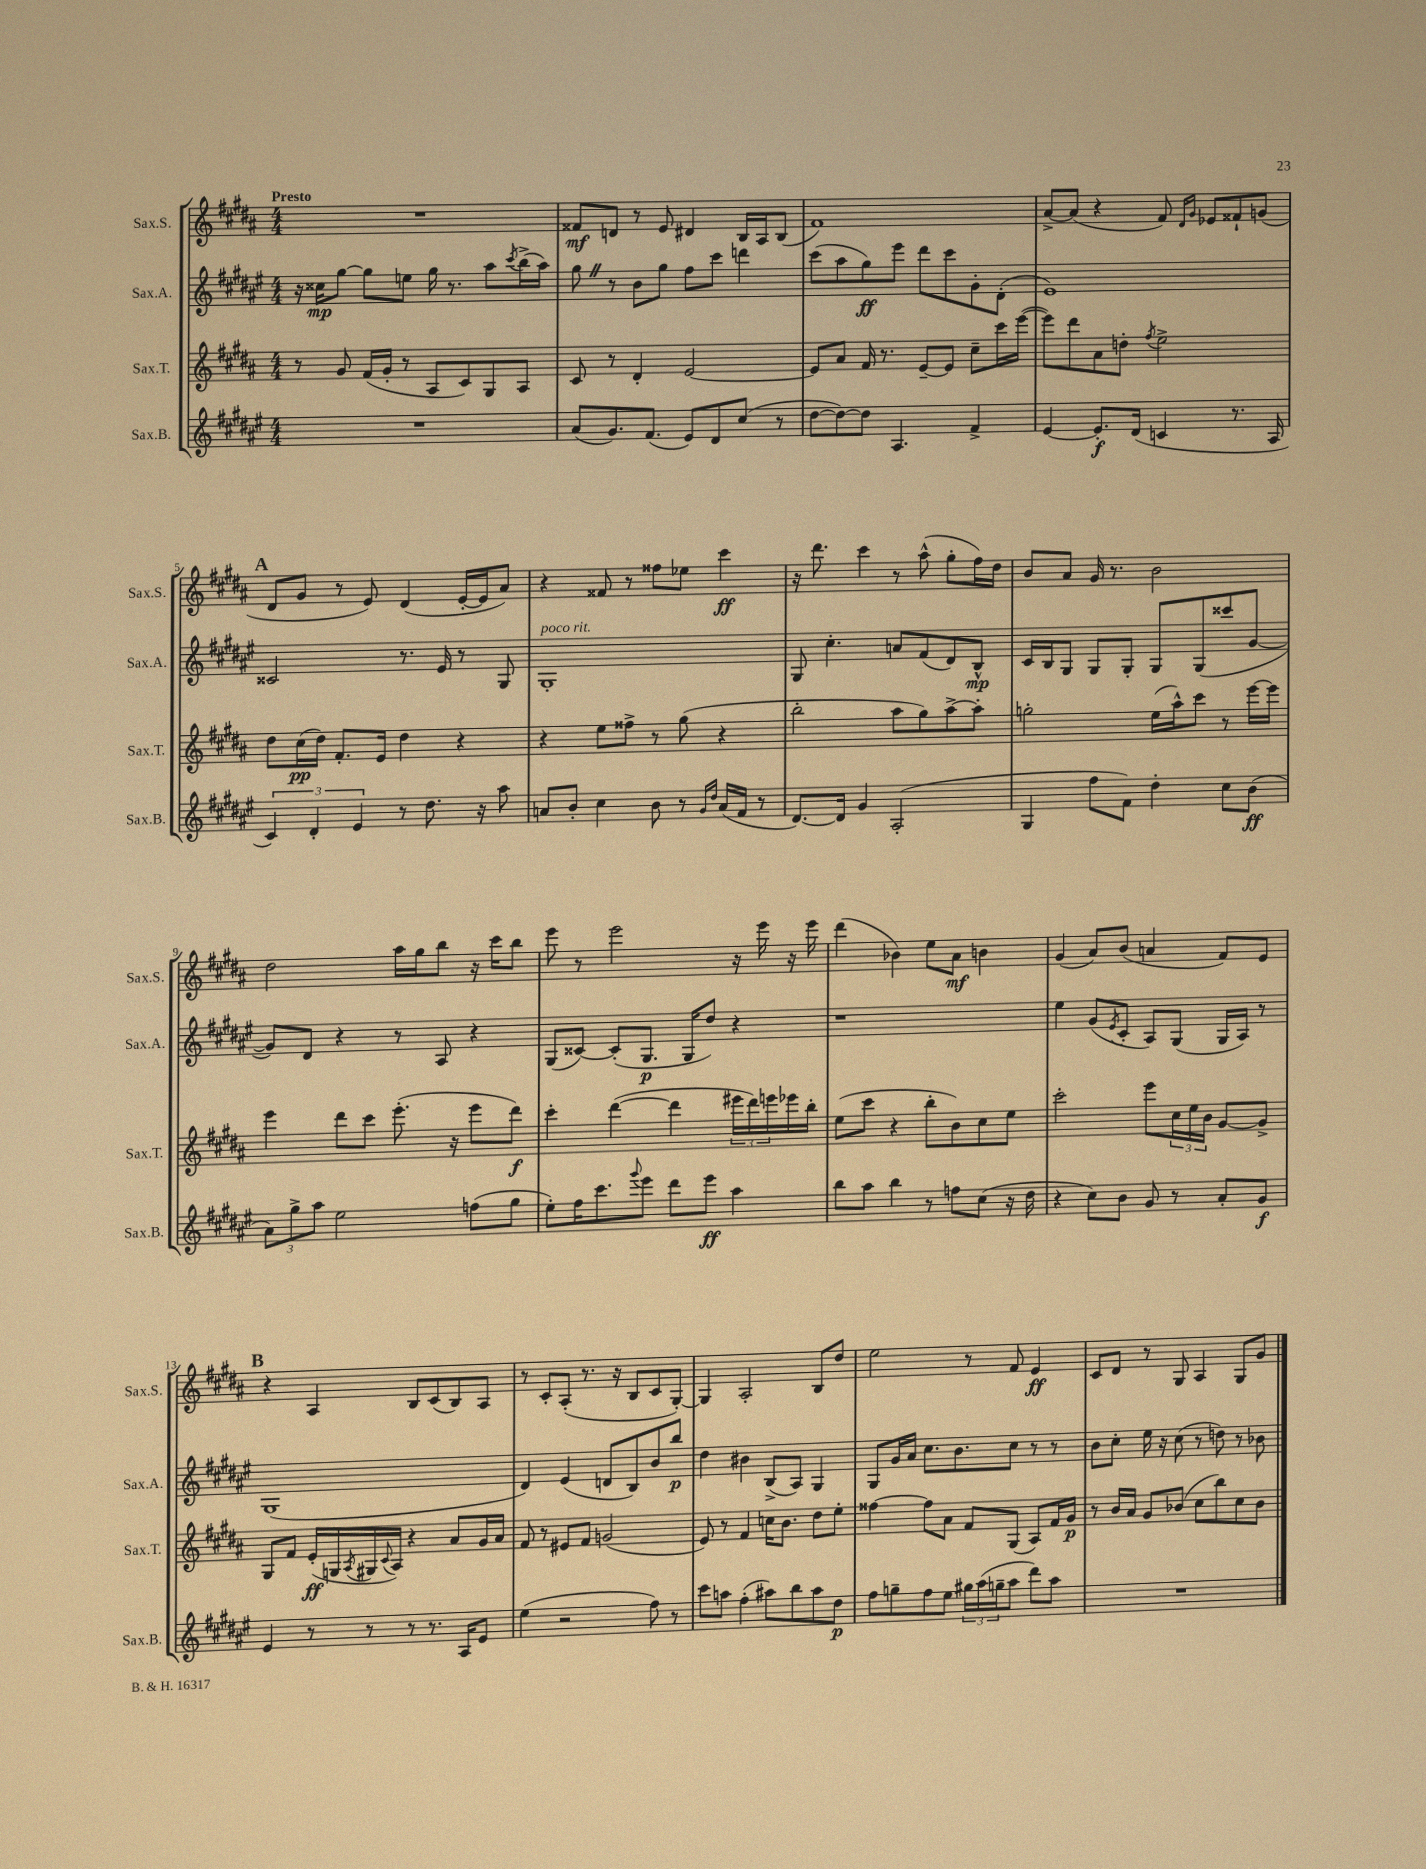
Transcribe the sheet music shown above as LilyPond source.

<<
\new StaffGroup <<
\new Staff = "s0" \with { instrumentName = "Sax.S." shortInstrumentName = "Sax.S." } {
    \clef treble \key b \major \numericTimeSignature \time 4/4 \tempo "Presto"
    R1 |
    fisis'8\mf d'8 r8 e'8 dis'4 b16 ais16 b8( |
    fis'1) |
    ais'8~-> ais'8( r4 fis'8) \grace { dis'16 gis'16 } ees'8 fisis'8-! g'8( |
    \mark \markup { \bold "A" } dis'8 gis'8 r8 e'8) dis'4( e'16~-. e'16 ais'8) |
    r4 fisis'8 r8 fisis''8 ees''8 cis'''4\ff |
    r16 dis'''8. cis'''4 r8 ais''8-^( gis''8-. fis''16) dis''16 |
    b'8 ais'8 gis'16 r8. b'2 |
    dis''2 ais''16 gis''16 b''8 r16 cis'''16 b''8 |
    e'''8 r8 e'''2 r16 e'''16 r16 e'''16 |
    dis'''4( bes'4) e''8 ais'8\mf b'4 |
    gis'4( ais'8) b'8( a'4 fis'8) e'8 |
    \mark \markup { \bold "B" } r4 ais4 b8 cis'8( b8) ais8 |
    r8 cis'8-. ais8-.( r8. r16 b8 cis'8 gis8~-.) |
    gis4 ais2-. b8 dis''8 |
    e''2 r8 fis'8 e'4\ff |
    cis'8 dis'8 r8 gis8 ais4 gis8 gis'8 \bar "|." |
}
\new Staff = "s1" \with { instrumentName = "Sax.A." shortInstrumentName = "Sax.A." } {
    \clef treble \key fis \major \numericTimeSignature \time 4/4
    r16 cisis''16\mp gis''8~ gis''8 e''8 gis''16 r8. ais''8 \acciaccatura { cis'''8 } b''16->( ais''16) |
    gis''8 \once \override BreathingSign.text = \markup { \musicglyph "scripts.caesura.straight" } \breathe r8 b'8 gis''8 fis''8 cis'''8 d'''4 |
    cis'''8( ais''8 gis''8\ff) eis'''8 dis'''8 cis'''8 gis'8-. dis'8-.( |
    eis'1) |
    \mark \markup { \bold "A" } cisis'2 r8. eis'16 r8 gis8 |
    gis1-.^\markup { \italic "poco rit." } |
    gis8 cis''4.-. a'8 fis'8( dis'8) b8-^\mp |
    cis'16 b16 gis8 gis8 gis8-. gis8 gis8( cisis'''8 gis'8~ |
    gis'8) dis'8 r4 r8 ais8 r4 |
    gis8( cisis'8~) cisis'8-.( gis8.\p gis16 dis''8) r4 |
    r1 |
    eis''4 gis'8( \acciaccatura { eis'8 } cis'8-. ais8) gis8( gis16 ais16) r8 |
    \mark \markup { \bold "B" } gis1( |
    dis'4) eis'4( d'8 b8) b'8 b''8\p |
    dis''4 bis'4 b8->( ais8) gis4 |
    gis8 gis'16 ais'16 cis''8. b'8. cis''8 r8 r8 |
    b'8 cis''8-. eis''16 r16 cis''8( r8 d''8) r8 bes'8 \bar "|." |
}
\new Staff = "s2" \with { instrumentName = "Sax.T." shortInstrumentName = "Sax.T." } {
    \clef treble \key b \major \numericTimeSignature \time 4/4
    r8 gis'8 fis'16( gis'16-. r8 ais8 cis'8) gis8 ais8 |
    cis'8 r8 dis'4-. e'2~ |
    e'8 ais'8 fis'16 r8. e'8~-- e'8 cis''8-- cis'''16 e'''16~( |
    e'''8) dis'''8 ais'8 d''8-. \acciaccatura { fis''8 } e''2-> |
    \mark \markup { \bold "A" } dis''8 cis''16\pp( dis''16) fis'8.-. e'16 dis''4 r4 |
    r4 e''8 fisis''8-> r8 gis''8( r4 |
    b''2-. ais''8 gis''8) ais''8~-> ais''8-. |
    g''2-. e''16( ais''16-^) cis'''8 r8 e'''16~ e'''16 |
    e'''4 dis'''8 cis'''8 e'''8.-.( r16 e'''8 dis'''8\f) |
    cis'''4-. dis'''4~( dis'''4 \tuplet 3/2 { eis'''16 dis'''16) e'''16 } ees'''16 b''16-. |
    e''8( cis'''8 r4 b''8-. b'8) cis''8 e''8 |
    cis'''2-. e'''8 \tuplet 3/2 { cis''16 e''16 b'16 } gis'8~ gis'8-> |
    \mark \markup { \bold "B" } gis8 fis'8 e'16-.\ff( g16 \acciaccatura { ais8 } gis16 \appoggiatura { cis'8 } ais16) r4 ais'8 gis'16 ais'16 |
    fis'8 r8 eis'8 fis'8 g'2( |
    e'8) r8 fis'4 c''16 b'8. dis''8 e''8-. |
    fisis''4~ fisis''8 ais'8 fis'8 gis8( ais8) fis'16 gis'16\p |
    r8 b'16 ais'16 gis'8 bes'8( cis''8 b''8) cis''8 bes'8 \bar "|." |
}
\new Staff = "s3" \with { instrumentName = "Sax.B." shortInstrumentName = "Sax.B." } {
    \clef treble \key fis \major \numericTimeSignature \time 4/4
    R1 |
    ais'8( gis'8.) fis'8.( eis'8) dis'8 cis''8( r8 |
    dis''8~ dis''8~) dis''8 ais4. fis'4-> |
    eis'4~ eis'8.-.\f dis'16( c'4 r8. ais16 |
    \mark \markup { \bold "A" } \tuplet 3/2 { cis'4) dis'4-. eis'4 } r8 dis''8. r16 ais''8 |
    a'8 b'8-. cis''4 b'8 r8 \grace { gis'16 dis''16 } a'16( fis'16 r8 |
    dis'8.~) dis'16 gis'4 ais2-.( |
    gis4 fis''8 fis'8) dis''4-. cis''8 b'8\ff( |
    \tuplet 3/2 { ais'8) gis''8-> ais''8 } eis''2 f''8( gis''8 |
    eis''8-.) fis''16 cis'''8. \appoggiatura { gis'''8 } eis'''8 dis'''8 eis'''8\ff ais''4 |
    b''8 ais''8 b''4 r8 f''8 cis''8( r16 dis''16 |
    r4 cis''8) b'8 gis'8 r8 ais'8-. gis'8\f |
    \mark \markup { \bold "B" } eis'4 r8 r8 r8 r8. ais16 eis'8 |
    eis''4( r2 fis''8) r8 |
    cis'''8 a''8 fis''4-.( ais''8) b''8 ais''8 dis''8\p |
    fis''8 g''8-- fis''8 eis''8 \tuplet 3/2 { gis''16 ais''16( g''16-- } ais''8 dis'''8) ais''8 |
    R1 \bar "|." |
}
>>
>>
